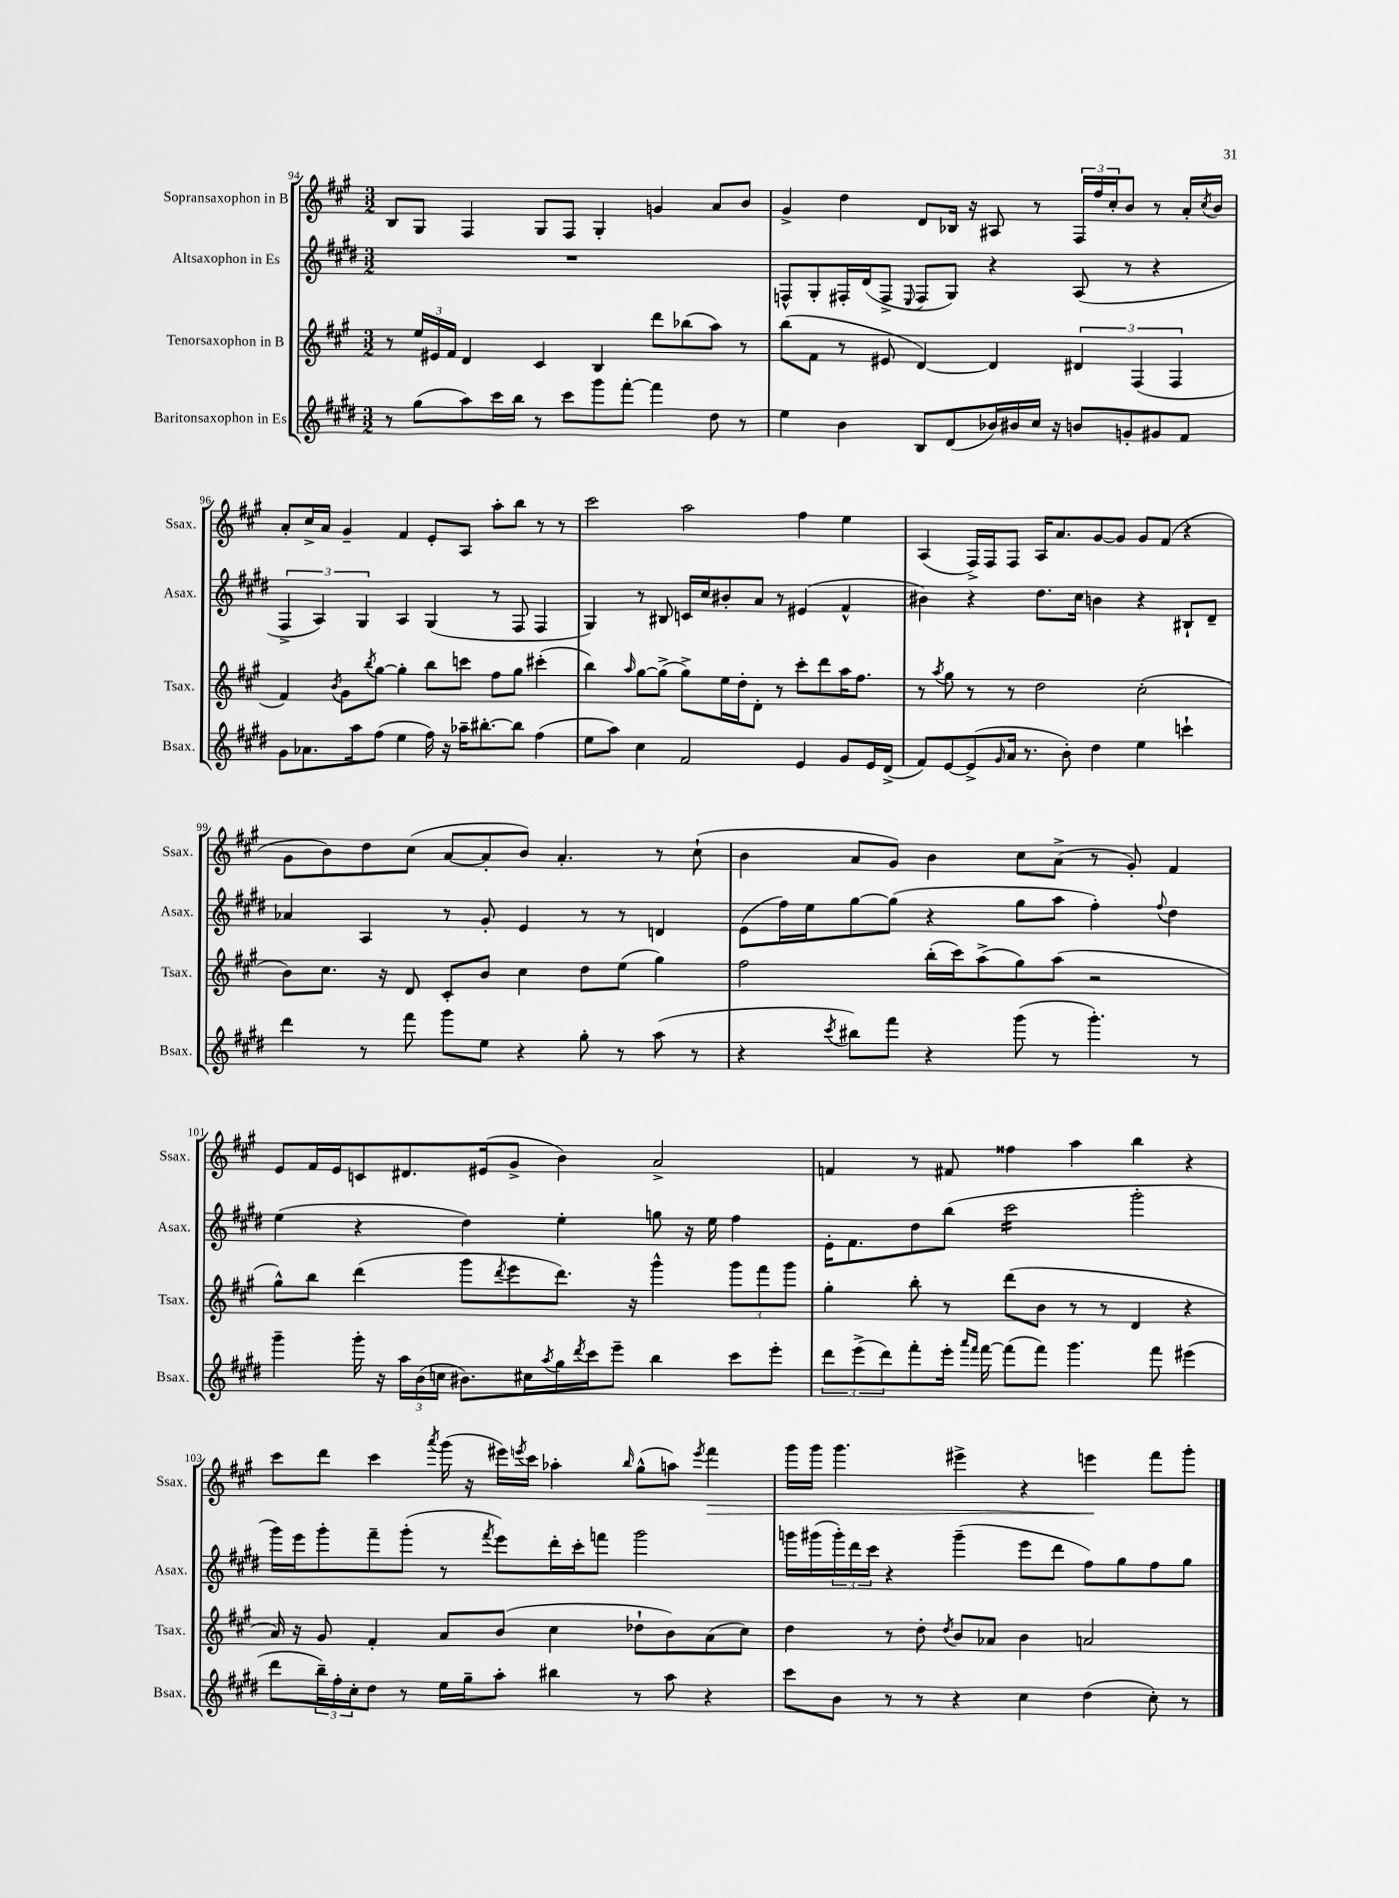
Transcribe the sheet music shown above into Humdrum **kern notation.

**kern	**kern	**kern	**kern	**dynam
*part4	*part3	*part2	*part1	*part1
*staff4	*staff3	*staff2	*staff1	*staff1
*I"Baritonsaxophon in Es	*I"Tenorsaxophon in B	*I"Altsaxophon in Es	*I"Sopransaxophon in B	*
*I'Bsax.	*I'Tsax.	*I'Asax.	*I'Ssax.	*
*clefG2	*clefG2	*clefG2	*clefG2	*
*k[f#c#g#d#]	*k[f#c#g#]	*k[f#c#g#d#]	*k[f#c#g#]	*
*M3/2	*M3/2	*M3/2	*M3/2	*
=94	=94	=94	=94	=94
8r	8r	1.r	8B/L	.
(8gg#\L	24ee/LL	.	8G#/J	.
.	24e#X/	.	.	.
.	24f#/JJ	.	.	.
8aa\)	4d/	.	4F#/	.
16ccc#\L	.	.	.	.
16bb\JJ	.	.	.	.
8r	4c#/	.	8G#/L	.
8ccc#\L	.	.	8F#/J	.
8ggg#\	4B/	.	4G#'/	.
[8fff#'\J	.	.	.	.
4fff#\]	8ddd\L	.	4gn/	.
.	(8bb-X\	.	.	.
8dd#\	8aa\J)	.	8a/L	.
8r	8r	.	8b/J	.
=95	=95	=95	=95	=95
4ee\	(8bb\L	8Fn^^/L	4g#^/	.
.	8f#\J	8G#'/	.	.
4b\	8r	16F#X'/L	4dd\	.
.	.	(16d#/J	.	.
.	8e#X/	8F#^/J	.	.
.	.	8qqE/	.	.
8B/L	[4d/)	8F#/L	8d/L	.
(8d#/	.	8G#/J)	16B-X/Jk	.
.	.	.	16r	.
16b-X/L)	4d/]	4r	8A#X/	.
16b#X/	.	.	.	.
16cc#/JJ	.	.	8r	.
16r	.	.	.	.
8bn/L	6d#X/	(8A/	24F#/LL	.
.	.	.	24ff#/	.
.	.	.	24cc#'/J	.
8gn'/	.	8r	8b/J	.
.	(6F#/	.	.	.
8g#X/	.	4r	8r	.
.	6F#/	.	.	.
8f#/J	.	.	16a'/LL	.
.	.	.	8qcc#/	.
.	.	.	16b/JJ	.
!!LO:LB:g=z
=96	=96	=96	=96	=96
8g#\L	4f#/)	6F#^/	8a'/L	.
8.a-X\	.	.	16cc#^/L	.
.	.	6A/)	.	.
.	.	.	16a/JJ	.
.	8qb/	.	.	.
.	8g#\L	.	4g#~/	.
16aa\k	.	.	.	.
.	.	6G#/	.	.
.	8qbb/	.	.	.
(8ff#\J	[8gg#\J	.	.	.
4ee\	4gg#'\]	4A/	4f#/	.
16ff#\)	8bb\L	(4G#/	8e'/L	.
16r	.	.	.	.
16aa-X~\KL	8cccn\J	.	8A/J	.
[8.bb#X'\	.	.	.	.
.	8ff#\L	8r	8aa'\L	.
8bb#\J]	8gg#\J	8F#/	8bb\J	.
(4ff#\	(4ccc#X'\	4F#/	8r	.
.	.	.	8r	.
=97	=97	=97	=97	=97
8ee\L	4bb\)	4G#/)	2ccc#\	.
8aa\J)	.	.	.	.
.	16qqaa/	.	.	.
4cc#\	[8gg#\L	8r	.	.
.	(8gg#^\J]	8B#X/	.	.
2f#/	8gg#^\L)	16cn/LL	2aa\	.
.	.	16cc#/J	.	.
.	16ee\L	8b#X'/	.	.
.	16dd'\J	.	.	.
.	8d'\J	8a/J	.	.
.	8r	8r	.	.
4e/	8ccc#'\L	(4e#X/	4ff#\	.
.	8ddd\	.	.	.
8g#/L	16aa\K	4f#^^/	4ee\	.
.	8.ff#\J	.	.	.
16e/L	.	.	.	.
(16d#^/JJ	.	.	.	.
=98	=98	=98	=98	=98
8f#/L)	8r	4b#X\)	(4A/	.
.	8qaa/	.	.	.
[8e/	8gg#\	.	.	.
(8e^/]	8r	4r	16F#^/LL)	.
.	.	.	16F#/J	.
16qqg#/	.	.	.	.
16a/Jk	8r	.	8F#/J	.
8.r	.	.	.	.
.	2dd\	8.dd#\L	16A/KL	.
.	.	.	8.a/	.
8b'\)	.	.	.	.
.	.	16cc#\Jk	.	.
4dd#\	.	4bn\	[8g#/	.
.	.	.	8g#/J]	.
4ee\	(2cc#'\	4r	8g#/L	.
.	.	.	(8f#/J	.
4cccn`\	.	8B#X`/L	4r	.
.	.	8d#~/J	.	.
!!LO:LB:g=z
=99	=99	=99	=99	=99
4ddd#\	8b\L)	4a-X/	8g#\L	.
.	8.cc#\J	.	8b\)	.
8r	.	4A/	8dd\	.
.	16r	.	.	.
8fff#\	8d/	.	(8cc#\J	.
8ggg#\L	8c#'/L	8r	[8a/L	.
8ee\J	8b/J	8g#'/	8a'/]	.
4r	4cc#\	4e/	8b/J)	.
.	.	.	4.a'/	.
8gg#'\	8dd\L	8r	.	.
8r	(8ee\J	8r	.	.
(8aa\	4gg#\)	4dn/	8r	.
8r	.	.	(8cc#`\	.
=100	=100	=100	=100	=100
4r	2ff#\	(8e\L	4b\	.
.	.	16ff#\L)	.	.
.	.	16ee\J	.	.
8qccc#/	.	.	.	.
8bb#X\L)	.	[8gg#\	8a/L	.
8fff#\J	.	(8gg#\J]	8g#/J)	.
4r	(16bb'\LL	4r	4b\	.
.	16ccc#\J)	.	.	.
.	(8aa^\	.	.	.
(8ggg#\	8gg#\)	8gg#\L	8cc#\L	.
8r	(8aa\J	8aa\J	(8a^\J	.
4.ggg#'\)	2r	4ff#'\)	8r	.
.	.	.	8g#'/)	.
.	.	8qqff#/	.	.
.	.	4dd#\	4f#/	.
8r	.	.	.	.
!!LO:LB:g=z
=101	=101	=101	=101	=101
4ggg#~\	8gg#^^\L)	(4ee\	8e/L	.
.	8bb\J	.	16f#/L	.
.	.	.	16e/J	.
16ggg#'\	(4ddd\	4r	8cn/	.
16r	.	.	.	.
24aa\LL	.	.	8.d#X/	.
(24b\	.	.	.	.
24ccn\JJ	.	.	.	.
8.b#X\L)	8ggg#\L	4dd#\)	.	.
.	.	.	(16e#X/k	.
.	8qddd/	.	.	.
.	8eee\	.	8g#^/J	.
16cc#X\L	.	.	.	.
8qaa/	.	.	.	.
16gg#\	8.ddd\J)	4ee'\	4b\)	.
8qddd#/	.	.	.	.
16ccc#\J	.	.	.	.
8eee~\J	.	.	.	.
.	16r	.	.	.
4bb\	4ggg#^^\	8ggn\	2a^/	.
.	.	16r	.	.
.	.	16ee\	.	.
8ccc#\L	12ggg#\L	4ff#\	.	.
.	12fff#\	.	.	.
8eee'\J	.	.	.	.
.	12ggg#\J	.	.	.
=102	=102	=102	=102	=102
12ddd#\L	4gg#'\	16e'\KL	4fn/	.
.	.	8.f#\	.	.
(12eee^\	.	.	.	.
12ddd#\)	.	.	.	.
8fff#'\	8bb'\	8dd#\	8r	.
16eee'\Jk	8r	(8bb\J	8f#X/	.
16qqaaa/LL	.	.	.	.
16qqfff#/JJ	.	.	.	.
[16fff#\	.	.	.	.
*	*	*tremolo	*	*
(8fff#\L]	(8ddd\L	16ccc#\LL	4ff##X\	.
.	.	16ccc#\	.	.
8fff#\J)	8b\J	16ccc#\	.	.
.	.	16ccc#\	.	.
4.ggg#\	8r	16ccc#\	4aa\	.
.	.	16ccc#\	.	.
.	8r	16ccc#\	.	.
.	.	16ccc#\JJ	.	.
*	*	*Xtremolo	*	*
.	4d/	2ggg#'\	4bb\	.
8fff#\	.	.	.	.
(4eee#X\	4r	.	4r	.
!!LO:LB:g=z
=103	=103	=103	=103	=103
8ddd#\L	16a/)	16ggg#\LL)	8ccc#\L	.
.	16r	16eee\J	.	.
24bb~\L)	8g#/	8ggg#'\	8ddd\J	.
24ff#'\	.	.	.	.
24cc#'\J	.	.	.	.
8dd#\J	4f#'/	8fff#~\	4ccc#\	.
8r	.	(8ggg#'\J	.	.
.	.	.	8qaaa/	.
16ee\LL	8a/L	8r	(16ggg#\	.
16gg#~\J	.	.	16r	.
.	.	8qfff#/	.	.
8aa'\J	(8b/J	8eee\L)	16eee#X\LL)	.
.	.	.	8qeeen/	.
.	.	.	16ccc#\JJ	.
4bb#X\	4cc#\	16ddd#'\L	4aa-X'\	.
.	.	16ccc#'\J	.	.
.	.	8fffn\J	.	.
.	.	.	16qqbb/	.
8r	8dd-X`\L	2ggg#\	(8gg#^^\L	.
8aa\	8b\)	.	8aan\J)	.
.	.	.	8qeee/	.
!	!	!	!	!LO:HP:b
4r	(8a\	.	4fff#\	>
.	8cc#\J)	.	.	.
=104	=104	=104	=104	=104
8ccc#\L	4dd\	16gggn\LL	16ggg#\LL	.
.	.	(16ggg#X\	16ggg#\JJ	.
8b\J	.	24ggg#'\)	4.ggg#\	.
.	.	24ddd#\	.	.
.	.	24ccc#\JJ	.	.
8r	8r	4r	.	.
8r	8dd'\	.	.	.
.	8qdd/	.	.	.
4r	8b/L	(4ggg#~\	4eee#X^\	.
.	8a-X/J	.	.	.
4cc#\	4b\	8eee\L	4r	.
.	.	8ddd#\J	.	.
(4dd#\	2an/	8ff#\L)	4eeen\	.
.	.	8gg#\	.	.
8cc#'\)	.	8ff#\	8fff#\L	]
8r	.	8gg#\J	8ggg#'\J	.
==	==	==	==	==
*-	*-	*-	*-	*-
